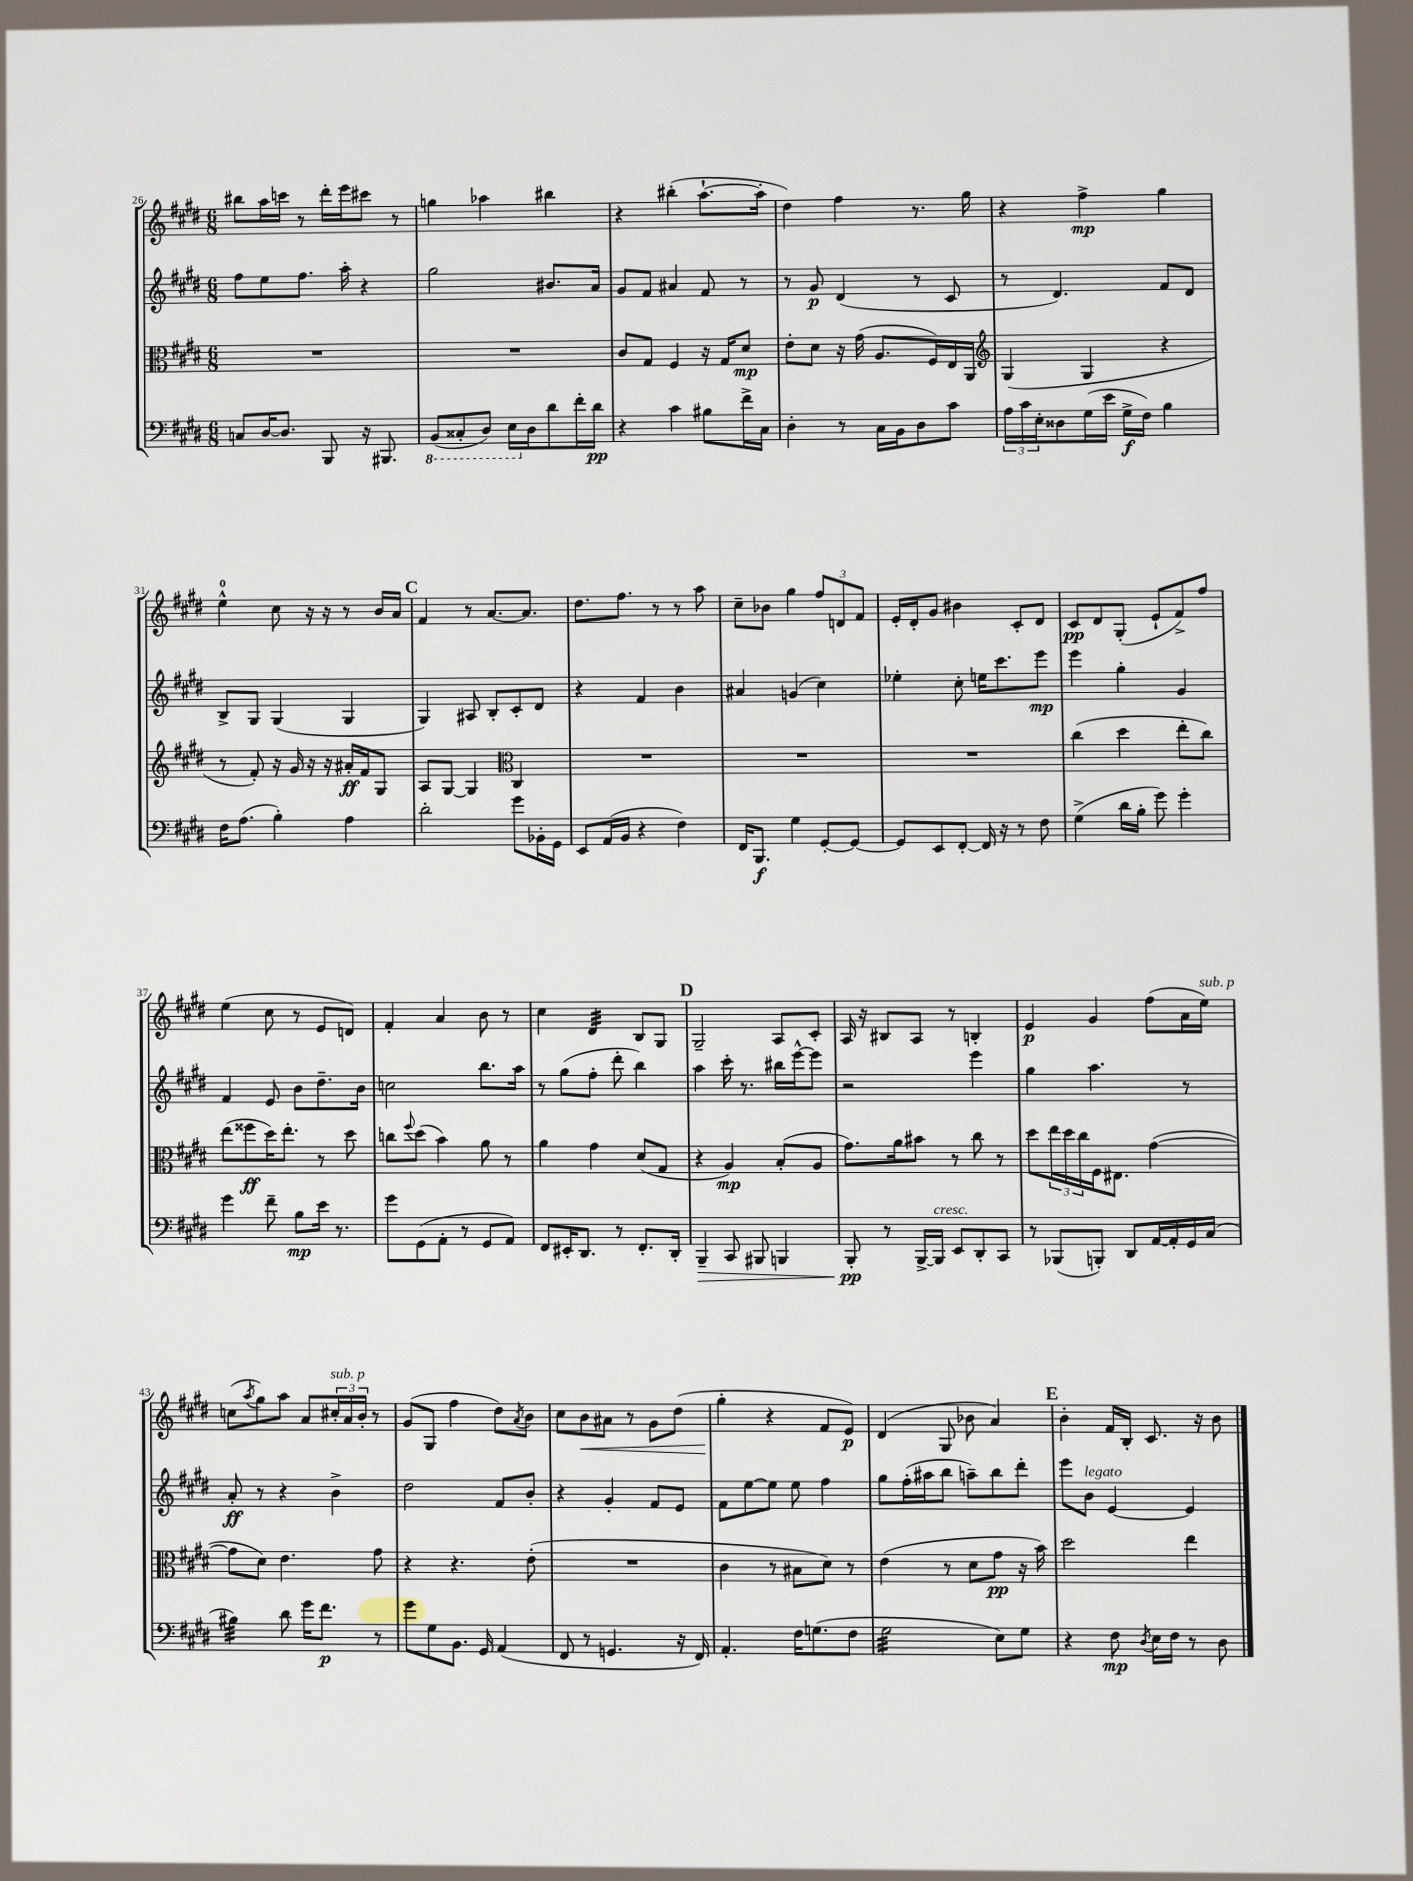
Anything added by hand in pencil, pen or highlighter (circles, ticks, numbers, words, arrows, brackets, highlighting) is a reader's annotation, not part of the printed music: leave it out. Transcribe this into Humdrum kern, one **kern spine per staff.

**kern	**kern	**kern	**kern
*staff4	*staff3	*staff2	*staff1
*clefF4	*clefC3	*clefG2	*clefG2
*k[f#c#g#d#]	*k[f#c#g#d#]	*k[f#c#g#d#]	*k[f#c#g#d#]
*M6/8	*M6/8	*M6/8	*M6/8
8C	2.r	8ff#	8bb#
[16D#	.	8ee	16aa
8.D#]	.	.	16ccc
.	.	8.ff#	8r
8BBB	.	.	16ddd#'
.	.	16aa'	16eee
16r	.	4r	8ccc#
8.BBB#	.	.	.
.	.	.	8r
=	=	=	=
(8BBB	2.r	2gg#	4gg
8CC##'	.	.	.
8DD#)	.	.	4aa-
16EE	.	.	.
16D#	.	.	.
8d#	.	8.b#	4bb#
16f#'	.	.	.
16d#	.	16a	.
=	=	=	=
4r	8c#	8g#	4r
.	8G#	8f#	.
4c#	4F#	4a#	(4bb#'
8B#	16r	8f#	[8.aa`
.	16G#	.	.
16f#^	8d#	8r	.
16C#	.	.	16aa']
=	=	=	=
4D#'	8e'	8r	4dd#)
.	8d#	8g#	.
8r	16r	(4d#	4ff#
.	(16g#	.	.
16C#	8.A	.	.
16BB	.	.	.
8D#	.	8r	8.r
.	16F#)	.	.
8c#	16E	8c#	.
.	16AA	.	16gg#
=	=	=	=
*	*clefG2	*	*
24A	(4G#	8r	4r
24c#	.	.	.
24E'	.	.	.
8D##	.	4.d#)	.
(16G#	4G#	.	4ff#^
16e	.	.	.
16G#^	.	.	.
16F#)	.	.	.
4B	4r	8f#	4gg#
.	.	8d#	.
=	=	=	=
16F#	8r	8B^	4ee^^
(8.A	.	.	.
.	8f#')	8G#	.
4B')	16r	(4G#	8cc#
.	16g#	.	.
.	16r	.	16r
.	16r	.	16r
4A	16a#'	4G#	8r
.	16f#	.	.
.	8G#	.	16b
.	.	.	16a
=	=	=	=
2d#'	8A	4G#)	4f#
.	[8G#	.	.
.	4G#]	8A#	8r
.	.	8B'	[8.a
*	*clefC3	*	*
8g#	4C#	8c#'	.
.	.	.	8.a]
16BB-'	.	8d#	.
16GG#	.	.	.
=	=	=	=
8EE	2.r	4r	8.dd#
(16AA	.	.	.
16BB	.	.	8.ff#
4r	.	4f#	.
.	.	.	8r
4F#)	.	4b	8r
.	.	.	8aa
=	=	=	=
16FF#	2.r	4a#	8cc#~
8.BBB	.	.	.
.	.	.	8b-
4G#	.	(4g	4gg#
[8GG#'	.	4cc#)	12ff#
.	.	.	12d
8GG#_	.	.	.
.	.	.	12f#
=	=	=	=
8GG#]	2.r	4ee-'	16e'
.	.	.	16d#'
8EE	.	.	8g#
[8FF#'	.	8cc#'	4b#
16FF#]	.	16ee	.
16r	.	8.ccc#	.
8r	.	.	8c#'
8F#	.	8eee	8d#
=	=	=	=
(4G#^	(4cc#	4eee	8c#
.	.	.	8d#
16d#	4dd#	4gg#'	(8G#'
16B'	.	.	.
8g#)	.	.	8e`
4g#'	8ee'	4g#	8f#^)
.	8cc#)	.	8ff#
=	=	=	=
4g#	(8ee	4f#	(4ee
.	8ff##	.	.
8f#~	16dd#)	8e	8cc#
.	8.ee'	.	.
8B	.	8b	8r
16e	8r	8.dd#~	8e
8.r	.	.	.
.	8dd#	.	8d)
.	.	16b	.
=	=	=	=
8g#	8cc	2cc	4f#'
.	8qqff#	.	.
(8GG#	(8dd#	.	.
8AA'	4b)	.	4a
8r	.	.	.
8GG#	8a	8.bb	8b
8AA)	8r	.	8r
.	.	16aa	.
=	=	=	=
8FF#	4a	8r	4cc#
16EE#'	.	(8gg#	.
8.DD#	.	.	.
.	4g#	8ff#'	4d#
8r	.	8ddd#'	.
8.FF#'	(8d#	4bb)	8B
.	8G#	.	8G#
16DD#'	.	.	.
=	=	=	=
4BBB~	4r	4aa	2G#~
8CC#	4A)	16ccc#'	.
.	.	8.r	.
8BBB#	.	.	.
4BBB	(8B'	16bb#	8A
.	.	[16eee^^	.
.	8A	8eee]	8c#'
=	=	=	=
8BBB'	8.g#)	2r	16A
.	.	.	16r
8r	.	.	8B#
.	16a	.	.
[16BBB^	8b#	.	8A
16BBB]	.	.	.
8EE	8r	.	8r
8DD#'	8cc#	4eee	4B'
8CC#	8r	.	.
=	=	=	=
8r	8dd#	4gg#	4e
(8BBB-	24ee	.	.
.	24dd#	.	.
.	24cc#	.	.
8BBB')	16F#	4.aa	4g#
.	8.E#	.	.
8DD#	.	.	.
[16AA	([4g#	.	(8ff#
16AA']	.	.	.
16GG#	.	8r	16a
(16C#	.	.	16ee)
=	=	=	=
4B#)	8g#]	8a'	(8cc
.	.	.	8qaa
.	8d#)	8r	8gg#)
8d#	4.e	4r	8aa
16g#	.	.	8a
8.f#	.	.	.
.	.	4b^	24cc#'
.	.	.	24a
.	.	.	24b'
8r	8g#	.	8r
=	=	=	=
8g#	4r	2dd#	(8g#
8G#	.	.	8G#
8.BB	4.r	.	4ff#
16GG#	.	.	.
(4AA	.	8f#	8dd#)
.	.	.	8qa
.	(8e'	8b'	8b
=	=	=	=
8FF#	2.r	4r	8cc#
8r	.	.	8b
4.GG	.	4g#'	8a#
.	.	.	8r
.	.	8f#	8g#
16r	.	8e	(8dd#
16FF#)	.	.	.
=	=	=	=
4.AA'	4c#	8f#	4gg#'
.	.	[8ee	.
.	8r	8ee]	4r
16F#	8B#	8ee	.
(8.G	.	.	.
.	8d#)	4ff#	8f#
8F#	8r	.	8e)
=	=	=	=
2G#	(4e	8gg#	(4d#
.	.	(16ff#'	.
.	.	16aa#	.
.	8r	8bb	8G#
.	8d#	8aa~)	8b-
8E)	8g#	8bb	4a)
8G#	16r	8ddd#'	.
.	16b)	.	.
=	=	=	=
4r	2dd#	8eee	4b'
.	.	8b	.
8F#	.	[4e	16f#
.	.	.	16B'
8qD#	.	.	.
16E	.	.	8.c#
16F#	.	.	.
8r	4ee	4e]	.
.	.	.	16r
8D#	.	.	8b
==	==	==	==
*-	*-	*-	*-
